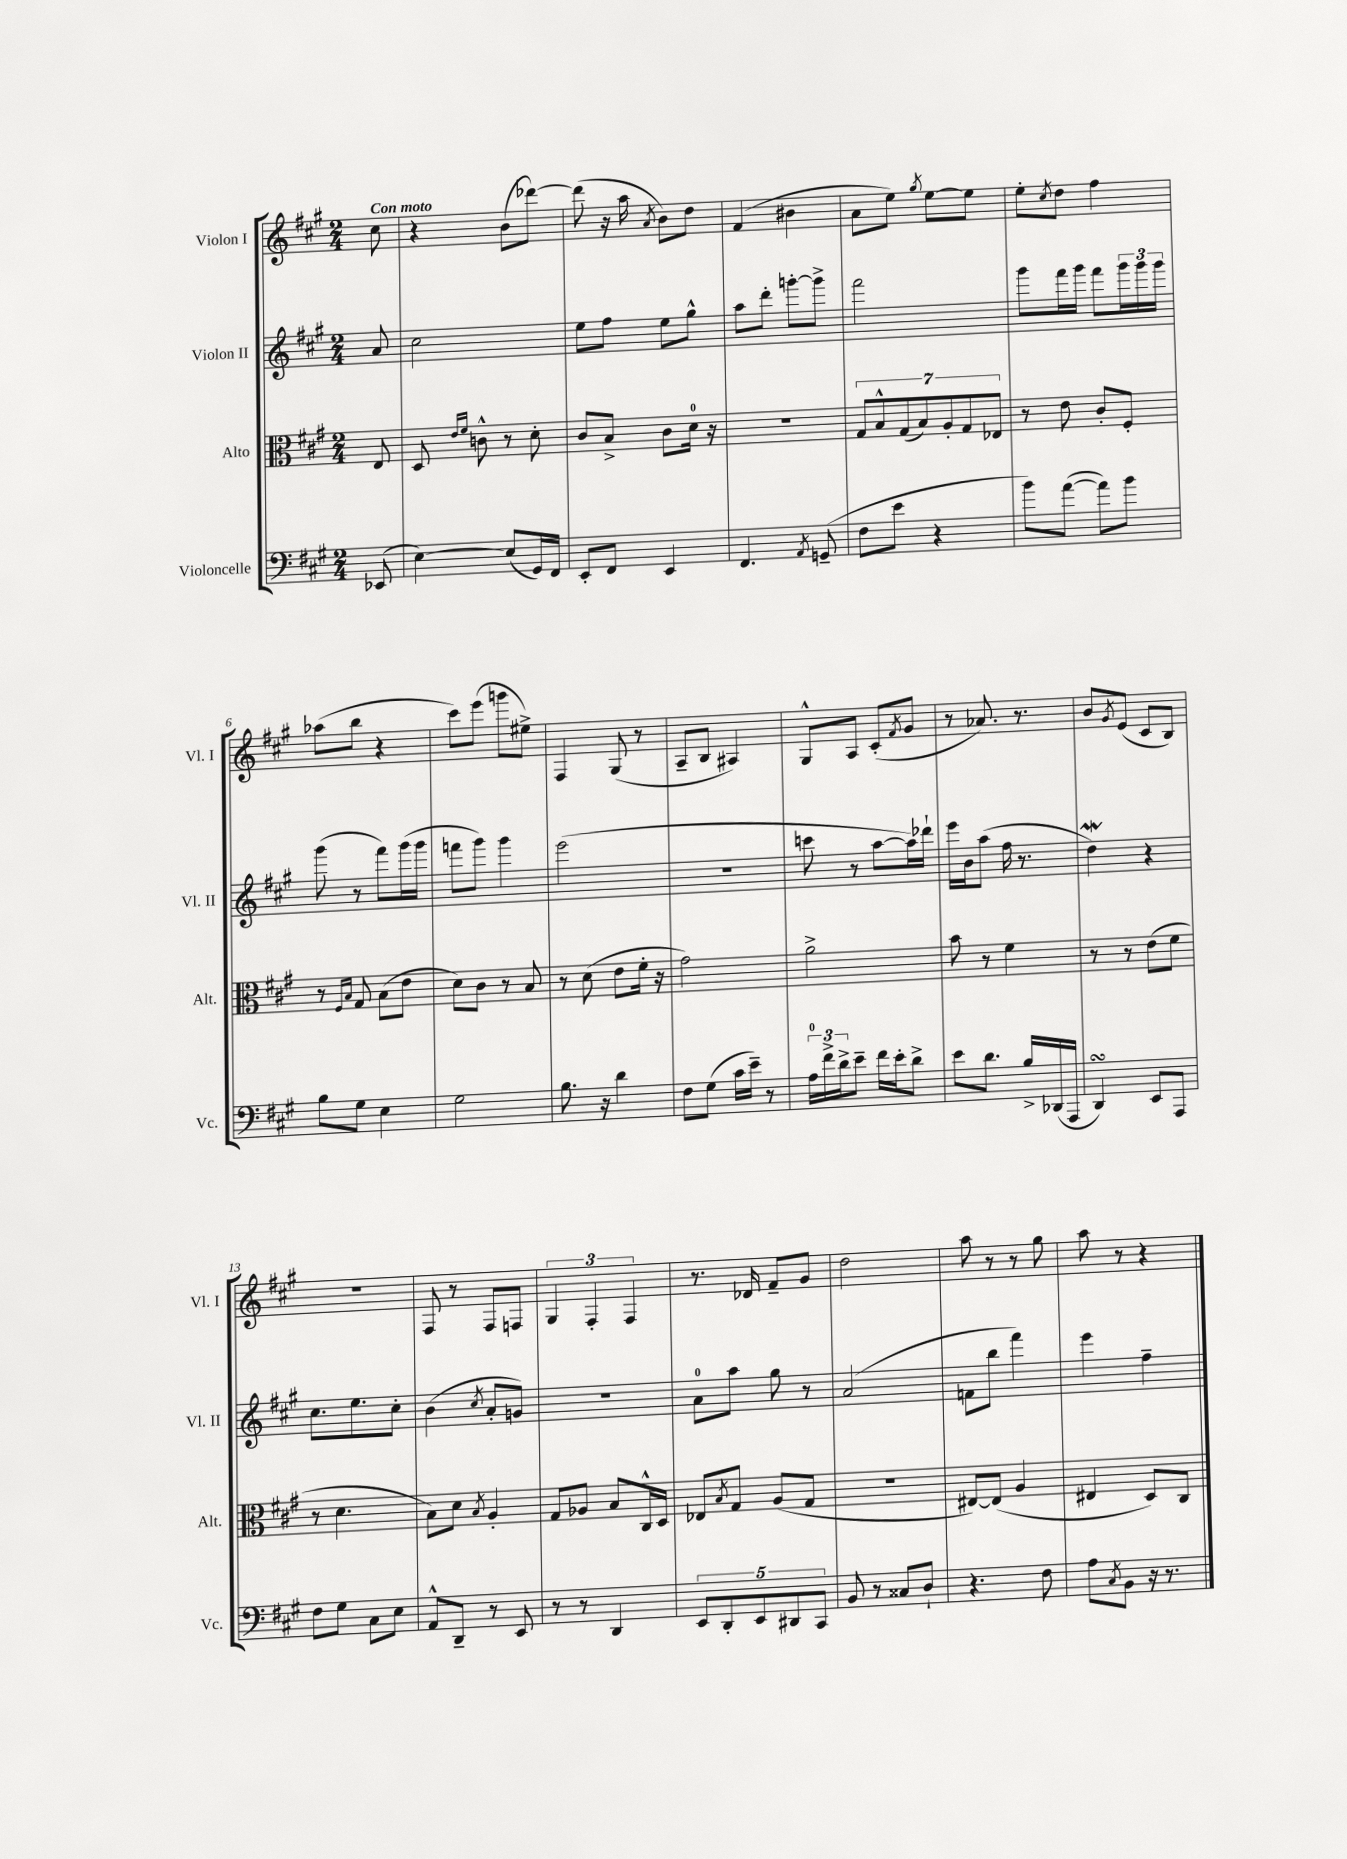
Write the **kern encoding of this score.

**kern	**kern	**kern	**kern
*staff4	*staff3	*staff2	*staff1
*clefF4	*clefC3	*clefG2	*clefG2
*k[f#c#g#]	*k[f#c#g#]	*k[f#c#g#]	*k[f#c#g#]
*M2/4	*M2/4	*M2/4	*M2/4
(8EE-/	8E/	8a/	8cc#\
=	=	=	=
[4E\)	8D/	2cc#\	4r
.	16qqe/LL	.	.
.	16qqf#/JJ	.	.
.	8c^^\	.	.
(8E/]L	8r	.	(8b\L
16GG#/L)	8d'\	.	[8ddd-\J)
16FF#/JJ	.	.	.
=	=	=	=
8EE'/L	8c#/L	8ee\L	(8ddd-\]
8FF#/J	8B^/J	8ff#\J	16r
.	.	.	16aa\
.	.	.	8qa/
4EE/	8c#\L	8ee\L	8b\L)
.	16d\Jk	8gg#^^\J	8dd\J
.	16r	.	.
=	=	=	=
4.FF#/	2r	8aa\L	(4f#/
.	.	8ddd'\J	.
.	.	[8ggg'\L	4b#\
8qAA/	.	.	.
(8GG~/	.	8ggg^\]J	.
=	=	=	=
8F#\L	14G#/L	2fff#\	8a\L
.	14B^^/	.	.
8e\J	.	.	8ee\J)
.	(14G#/	.	.
.	14B/)	.	.
.	.	.	8qgg#/
4r	.	.	[8ee\L
.	14A'/	.	.
.	14G#/	.	.
.	.	.	8ee\]J
.	14E-/J	.	.
=	=	=	=
8b\L)	8r	8ggg#\L	8ee'\L
.	.	.	8qcc#/
([8a\J	8e\	16fff#\L	8dd\J
.	.	16ggg#\JJ	.
8a\]L)	8c#'/L	8fff#\L	4ff#\
8b\J	8F#'/J	24ggg#\L	.
.	.	24ggg#\	.
.	.	24ggg#\JJ	.
=	=	=	=
8B\L	8r	(8ggg#\	(8aa-\L
.	16qqF#/LL	.	.
.	16qqB/JJ	.	.
8G#\J	8G#/	8r	8bb\J
4E\	(8B\L	8fff#\L)	4r
.	8e\J	(16ggg#\L	.
.	.	16ggg#\JJ	.
=	=	=	=
2G#\	8d\L)	8fff\L	8ccc#\L)
.	8c#\J	8ggg#\J)	(8eee\J
.	8r	4ggg#\	8ggg\L
.	8B/	.	8ee#^\J)
=	=	=	=
8.B\	8r	(2eee\	4F#/
.	(8d\	.	.
16r	.	.	.
4d\	8e\L	.	(8G#/
.	16f#'\Jk	.	8r
.	16r	.	.
=	=	=	=
8F#\L	2g#\)	2r	8A~/L
(8G#\J	.	.	8B/J
16c#\LL	.	.	4A#/)
16e~\JJ)	.	.	.
8r	.	.	.
=	=	=	=
24A\LL	2a^\	8ccc\	8G#^^/L
24f#^\	.	.	.
24d^\J	.	.	.
8e~\J	.	8r	8A/J
16f#\LL	.	[8aa\L	(8c#'/L
16e'\J	.	.	.
.	.	.	8qf#/
8d^\J	.	16aa\]L)	8g#/J
.	.	16ddd-`\JJ	.
=	=	=	=
8e\L	8b\	16eee\LL	8r
.	.	16b\J	.
8.d\J	8r	(8aa\J	8.a-/)
.	4f#\	16ff#\	.
16B^/LL	.	8.r	8.r
(16DD-/	.	.	.
16AAA/JJ	.	.	.
=	=	=	=
4DD/)	8r	4dd\)	8b/L
.	.	.	8qg#/
.	8r	.	(8e/J
8EE/L	(8e\L	4r	8c#/L
8AAA/J	8f#\J	.	8B/J)
=	=	=	=
8F#\L	8r	8.cc#\L	2r
8G#\J	4.d\	.	.
.	.	8.ee\	.
8C#\L	.	.	.
8E\J	.	8cc#'\J	.
=	=	=	=
8AA^^/L	8B\L)	(4b\	8F#/
8DD~/J	8d\J	.	8r
.	8qB/	8qcc#/	.
8r	4A'/	8a'/L	8F#/L
8EE/	.	8g/J)	8F/J
=	=	=	=
8r	8G#/L	2r	6G#/
8r	8A-/J	.	.
.	.	.	6F#'/
4DD/	8B/L	.	.
.	.	.	6F#/
.	16C#^^/L	.	.
.	16D/JJ	.	.
=	=	=	=
10EE/L	8E-/L	8a\L	8.r
10DD'/	.	.	.
.	8qB/	.	.
.	8G#/J	8aa\J	.
.	.	.	16d-/
10EE/	.	.	.
.	(8A/L	8gg#\	8f#~/L
10DD#/	.	.	.
.	8G#/J	8r	8g#/J
10CC#/J	.	.	.
=	=	=	=
8BB/	2r	(2a/	2dd\
8r	.	.	.
8C##/L	.	.	.
8D`/J	.	.	.
=	=	=	=
4.r	[8E#/L)	8f\L	8aa\
.	(8E#/]J	8bb\J	8r
.	4A/	4fff#\)	8r
8F#\	.	.	8gg#\
=	=	=	=
8A\L	4E#/	4eee\	8aa\
8qC#/	.	.	.
8BB\J	.	.	8r
16r	8D/L)	4ff#~\	4r
8.r	.	.	.
.	8C#/J	.	.
==	==	==	==
*-	*-	*-	*-
